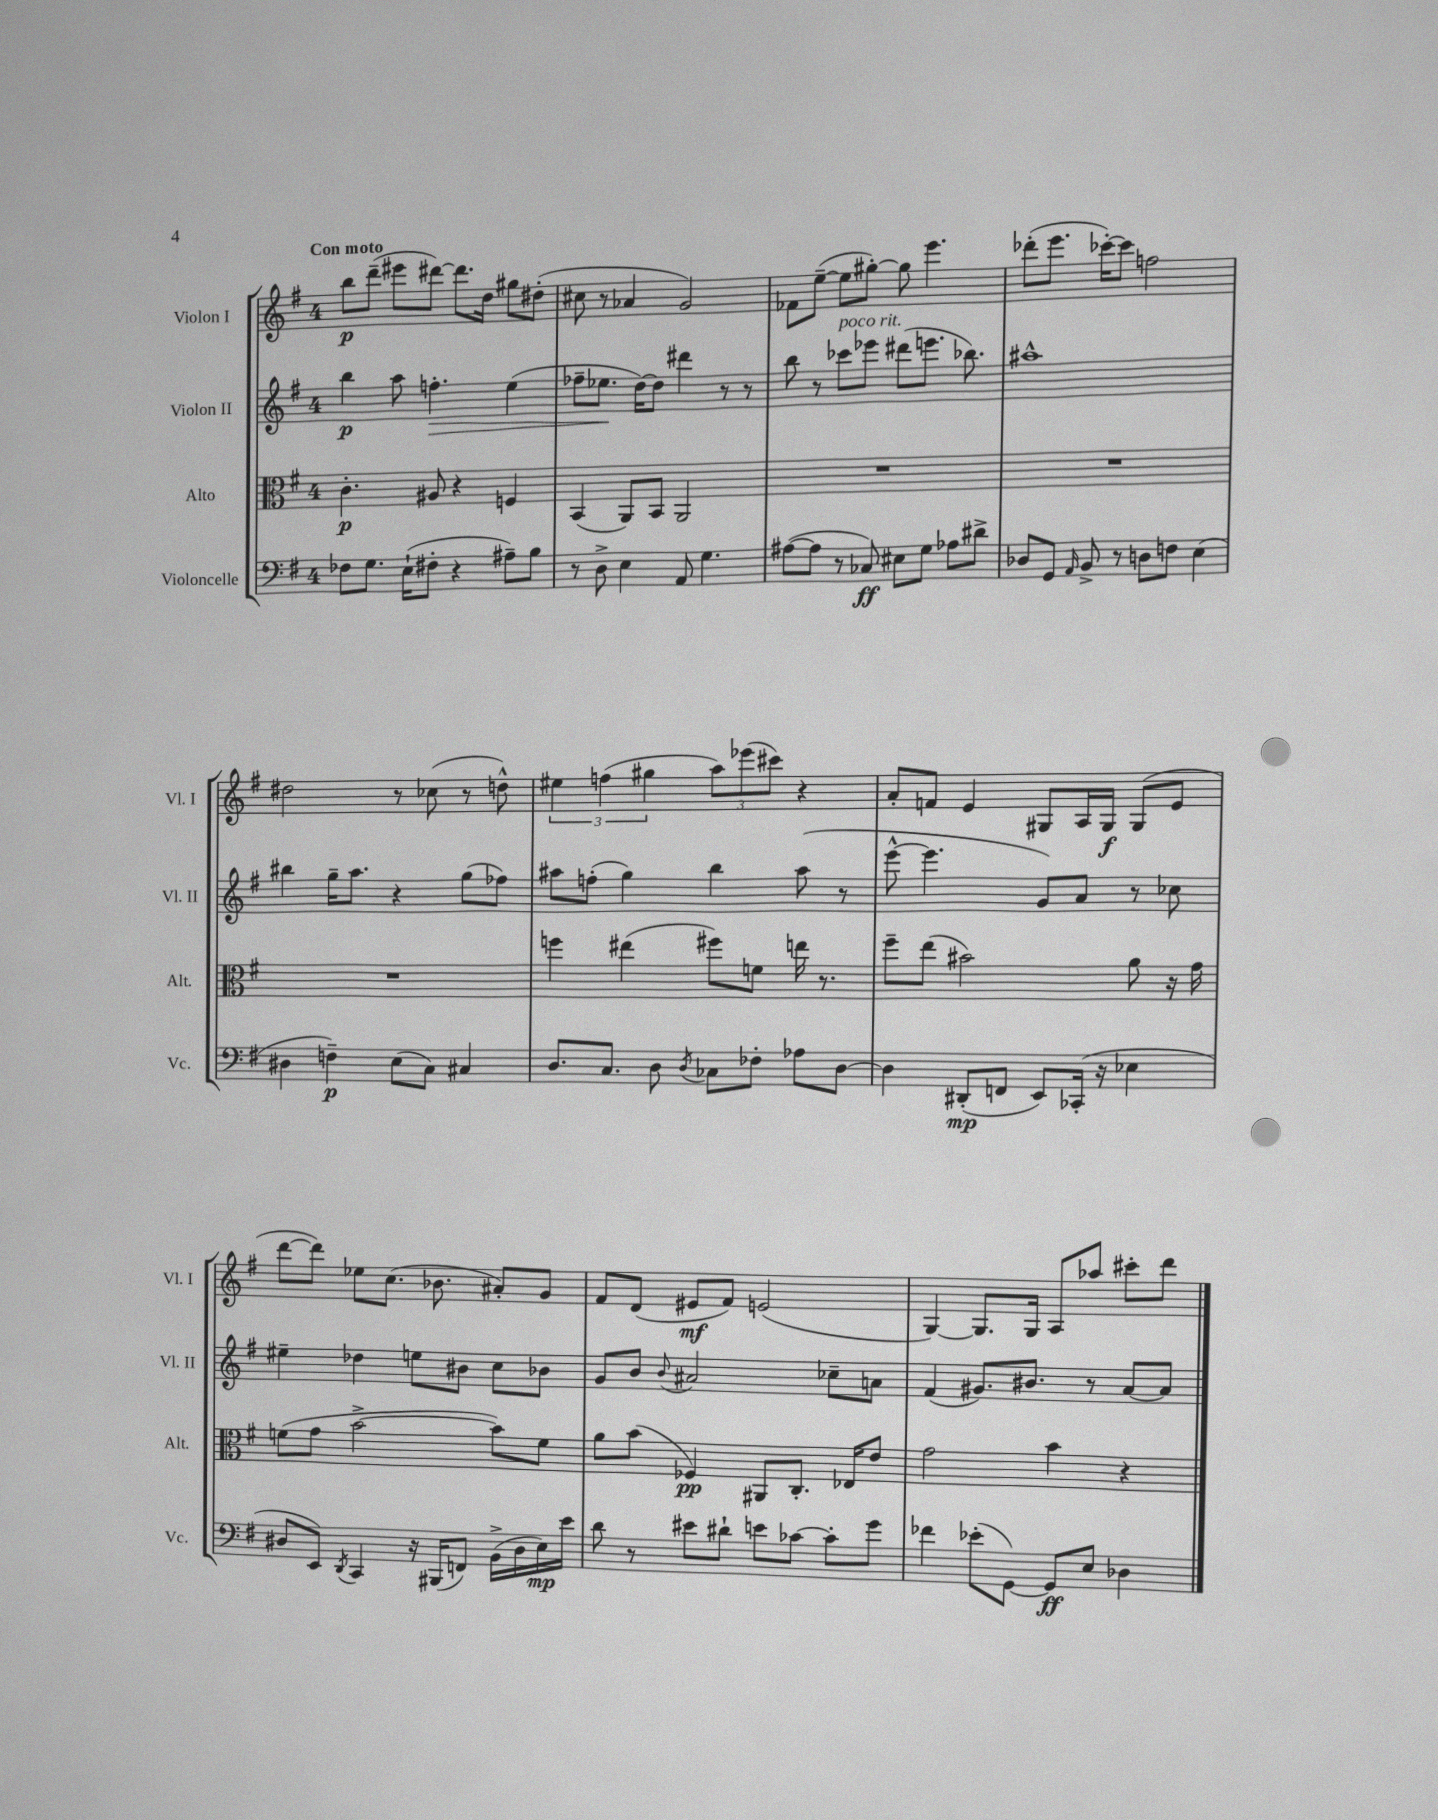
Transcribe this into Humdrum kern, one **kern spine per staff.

**kern	**kern	**kern	**kern
*staff4	*staff3	*staff2	*staff1
*clefF4	*clefC3	*clefG2	*clefG2
*k[f#]	*k[f#]	*k[f#]	*k[f#]
*M4/4	*M4/4	*M4/4	*M4/4
8F-	4.c'	4bb	8bb
8.G	.	.	(8ddd~
.	.	8aa	8eee#
(16E`	.	.	.
8F#'	8A#	4.ff'	[8ddd#)
4r	4r	.	8.ddd#]
.	.	.	16dd
8A#~)	4F	(4ee	8gg#
8B	.	.	(8dd#'
=	=	=	=
8r	(4BB	8ff-~	8cc#
8D^	.	8.ee-	8r
4E	8AA)	.	4a-
.	.	[16dd)	.
.	8BB	8dd]	.
8AA	2AA	4ddd#	2g)
4.G	.	.	.
.	.	8r	.
.	.	8r	.
=	=	=	=
([8A#	1r	8bb	8f-
8A#]	.	8r	([8ee~
8r	.	8ccc-	8ee]
8C-)	.	8eee-	[8gg#')
8E#	.	(8ddd#	8gg#]
8G	.	8.eee	4.eee
8A-	.	.	.
.	.	8.bb-)	.
8d#^	.	.	.
=	=	=	=
8D-	1r	1aa#^^	(8ddd-'
8GG	.	.	8.eee
16qqAA	.	.	.
8BB^	.	.	.
.	.	.	[16ccc-')
8r	.	.	8ccc-]
8D	.	.	2ff
8F	.	.	.
(4E	.	.	.
=	=	=	=
4D#	1r	4bb#	2dd#
4F~)	.	16gg~	.
.	.	8.aa	.
(8E	.	4r	8r
8C)	.	.	(8cc-
4C#	.	(8gg	8r
.	.	8ff-)	8dd^^)
=	=	=	=
8.D	4ff	8aa#	6ee#
.	.	(8ff'	.
.	.	.	(6ff
8.C	.	.	.
.	(4ee#	4gg)	.
.	.	.	6gg#
8D	.	.	.
8qD	.	.	.
8C-	8ff#)	4bb	12aa)
.	.	.	(12eee-
8F-'	8f	.	.
.	.	.	12ccc#)
8A-	16ee	(8aa#	4r
.	8.r	.	.
[8D	.	8r	.
=	=	=	=
4D]	8ff#~	[8eee^^	8a'
.	(8ee	4.eee]	8f
(8DD#'	2b#)	.	4e
8FF	.	.	.
8EE)	.	8g)	8G#
(16CC-'	.	8a	16A
16r	.	.	16G#
4E-	8a	8r	(8G#
.	16r	8cc-	8e
.	16g	.	.
=	=	=	=
8D#	(8f	4ee#~	[8ddd
8EE)	8g	.	8ddd])
8qDD	.	.	.
4CC	[2b^	4dd-	8ee-
.	.	.	(8.cc
16r	.	8ee	.
(16BBB#	.	.	8.b-
8FF)	.	8b#	.
(16BB^	8b])	8cc	8a#')
16D#	.	.	.
16E)	8f	8b-	8g
16e	.	.	.
=	=	=	=
8d	8a	8g	8f#
8r	(8b	8b	(8d
.	.	8qqb	.
8e#	4F-)	2a#	8e#
8d#`	.	.	8f#)
8e	8AA#	.	(2e
[8c-	8.C'	.	.
8c-']	.	8cc-~	.
.	16E-	.	.
8g	8e	8a	.
=	=	=	=
4f-	2g	(4f#	[4G)
(8e-'	.	8.g#)	8.G]
[8GG)	.	.	.
.	.	8.b#	16G
8GG]	4b	.	8A
8E	.	8r	8aa-
4D-	4r	[8a	8ccc#'
.	.	8a]	8ddd
==	==	==	==
*-	*-	*-	*-
